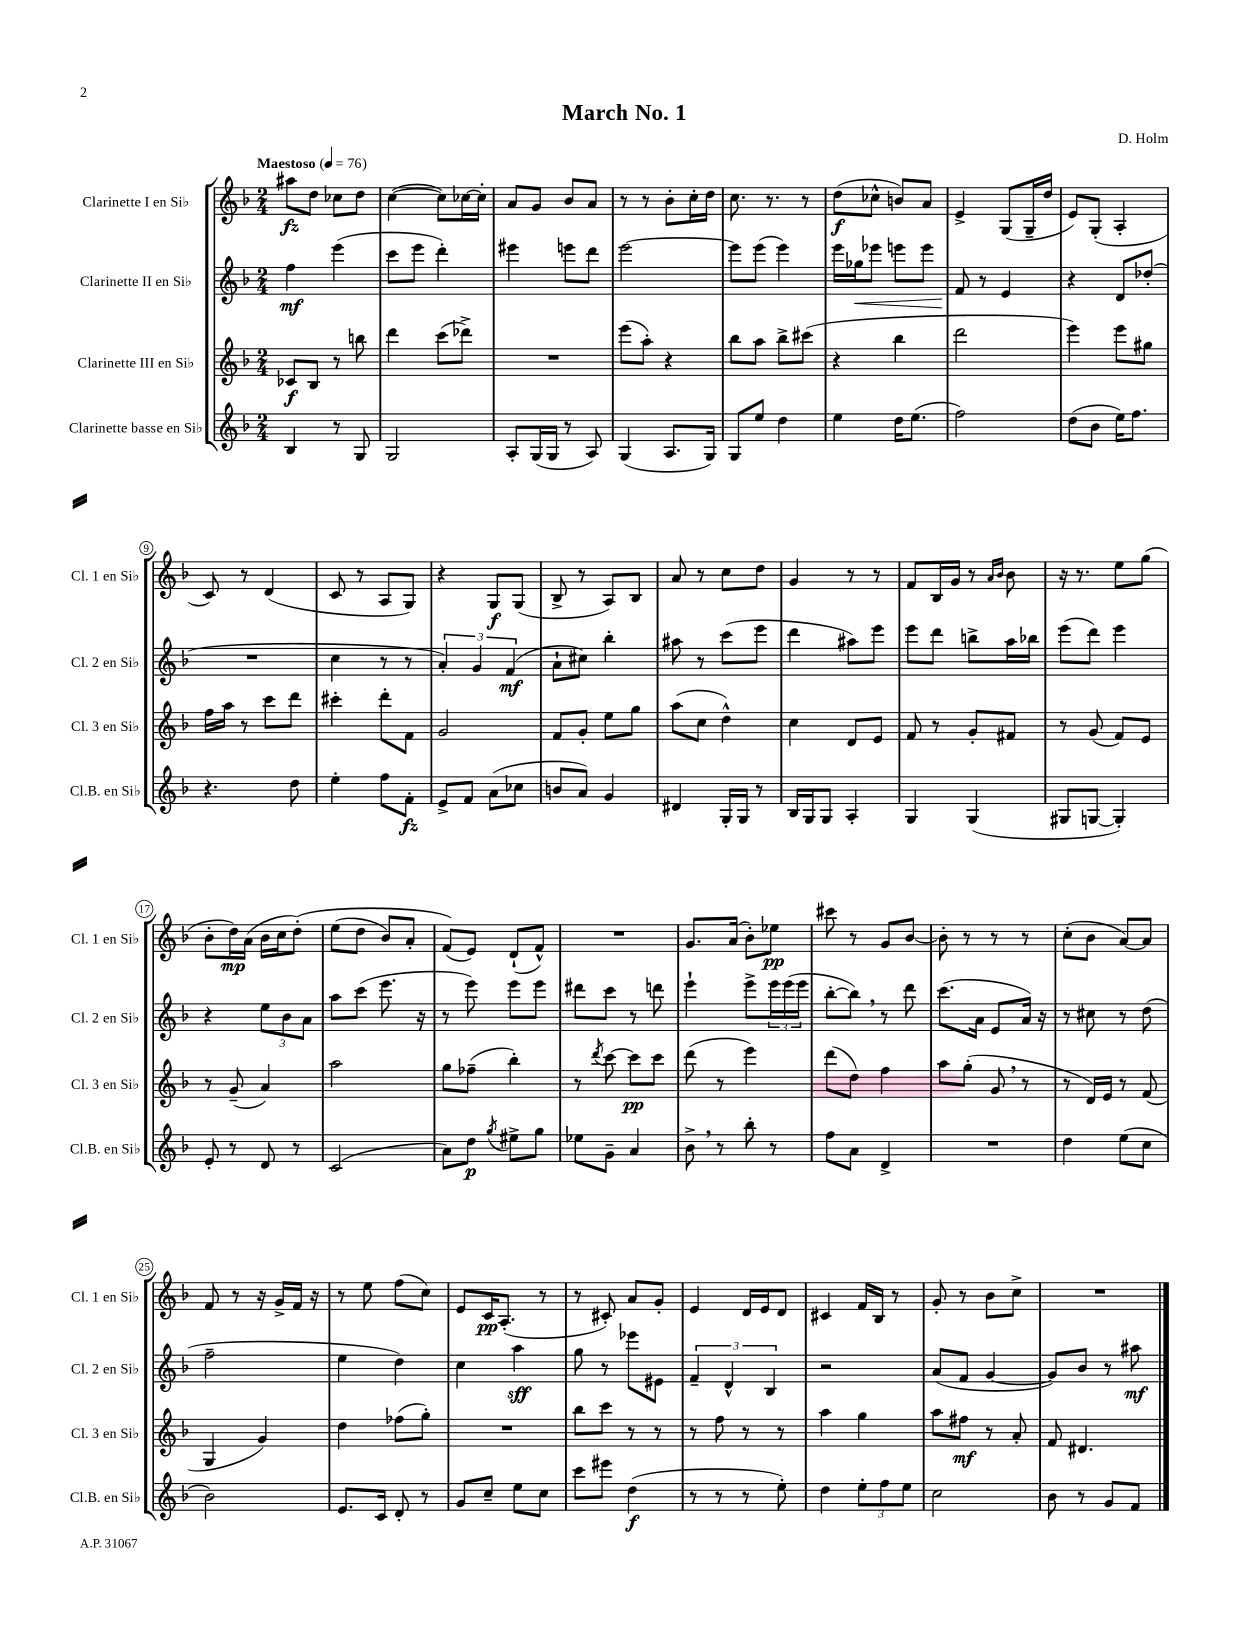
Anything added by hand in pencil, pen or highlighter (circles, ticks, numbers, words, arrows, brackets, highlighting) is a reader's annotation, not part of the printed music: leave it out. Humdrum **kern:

**kern	**kern	**kern	**kern
*staff4	*staff3	*staff2	*staff1
*clefG2	*clefG2	*clefG2	*clefG2
*k[b-]	*k[b-]	*k[b-]	*k[b-]
*M2/4	*M2/4	*M2/4	*M2/4
*MM76	*MM76	*MM76	*MM76
4B-	8c-	4ff	8aa#
.	8B-	.	8dd
8r	8r	(4eee	8cc-
8G	8bb	.	8dd
=	=	=	=
2G	4ddd	8ccc	([4cc
.	.	8eee	.
.	(8ccc	4ddd')	8cc])
.	8ddd-^)	.	[16cc-
.	.	.	16cc-']
=	=	=	=
8A'	2r	4eee#	8a
(16G	.	.	8g
16G	.	.	.
8r	.	8eee	8b-
8A)	.	8ddd	8a
=	=	=	=
(4G	(8eee	[2eee	8r
.	8aa')	.	8r
8.A	4r	.	8b-'
.	.	.	16cc'
16G)	.	.	16dd
=	=	=	=
8G	8bb-	8eee]	8.cc
8ee	8aa	(8eee	.
.	.	.	8.r
4dd	8bb-^	4eee)	.
.	(8ccc#	.	8r
=	=	=	=
4ee	4r	16eee	(8dd
.	.	16gg-	.
.	.	8eee-	8cc-^^
16dd	4bb-	8eee	8b)
(8.ee	.	.	.
.	.	8eee	8a
=	=	=	=
2ff)	2ddd	8f	4e^
.	.	8r	.
.	.	4e	(8G
.	.	.	16G~
.	.	.	16dd
=	=	=	=
(8dd	4eee)	4r	8e)
8b-	.	.	(8G'
16ee)	8eee	8d	4A'
8.ff	.	.	.
.	8gg#	(8dd-'	.
=	=	=	=
4.r	16ff	2r	8c)
.	16aa	.	.
.	8r	.	8r
.	8ccc	.	(4d
8dd	8ddd	.	.
=	=	=	=
4ee'	4ccc#'	4cc	8c
.	.	.	8r
8ff	8ddd'	8r	8A
8f'	8f	8r	8G)
=	=	=	=
8e^	2g	6a')	4r
8f	.	.	.
.	.	6g	.
(8a	.	.	8G
.	.	(6f	.
8cc-	.	.	(8G
=	=	=	=
8b	8f	8a`	8B-^
8a)	8g'	8cc#)	8r
4g	8ee	4bb-'	8A)
.	8gg	.	8B-
=	=	=	=
4d#	(8aa	8aa#	8a
.	8cc	8r	8r
16G'	4dd^^)	(8ccc	8cc
16G	.	.	.
8r	.	8eee	8dd
=	=	=	=
16B-	4cc	4ddd	4g
16G	.	.	.
8G	.	.	.
4A'	8d	8aa#)	8r
.	8e	8eee	8r
=	=	=	=
4G	8f	8eee	8f
.	8r	8ddd	16B-
.	.	.	16g
(4G	8g'	8bb^	8r
.	.	.	16qqa
.	.	.	16qqb-
.	8f#	16aa	8b-
.	.	16bb-	.
=	=	=	=
8G#	8r	(8eee	16r
.	.	.	8.r
[8G	(8g	8ddd)	.
4G'])	8f)	4eee	8ee
.	8e	.	(8gg
=	=	=	=
8e'	8r	4r	8b-'
8r	(8g~	.	16dd)
.	.	.	(16a
8d	4a)	12ee	16b-
.	.	.	16cc
.	.	12b-	.
8r	.	.	&(8dd')
.	.	12a	.
=	=	=	=
(2c	2aa	8aa	(8ee
.	.	(8ccc	8dd
.	.	8.eee	8b-)
.	.	.	8a'
.	.	16r	.
=	=	=	=
8a)	8gg	8r	(8f&)
8dd	(8ff-~	8eee)	8e)
8qgg	.	.	.
8ee#^	4bb-')	8eee	(8d`
8gg	.	8eee	8f^^)
=	=	=	=
8ee-	8r	8ddd#	2r
.	8qddd	.	.
8g~	[8ccc	8ccc	.
4a	8ccc]	8r	.
.	8ccc	8ddd	.
=	=	=	=
8b-^	(8ddd	4eee`	8.g
8r	8r	.	.
.	.	.	(16a
8bb-'	4eee)	8eee^	8b-')
8r	.	24eee	8ee-
.	.	(24eee	.
.	.	24eee	.
=	=	=	=
8ff	(8ddd	[8bb-'	8ccc#
8a	8dd)	8bb-])	8r
4d^	4ff	8r	8g
.	.	8ddd	[8b-
=	=	=	=
2r	8aa	(8.ccc	8b-']
.	(8gg'	.	8r
.	.	16a	.
.	8g	8e	8r
.	8r	16a)	8r
.	.	16r	.
=	=	=	=
4dd	8r	8r	(8cc'
.	16d)	8cc#	8b-
.	16e	.	.
(8ee	8r	8r	[8a)
8cc	(8f	(8dd	8a]
=	=	=	=
2b-)	4G	2ff~	8f
.	.	.	8r
.	4g)	.	16r
.	.	.	16g^
.	.	.	16f
.	.	.	16r
=	=	=	=
8.e	4dd	4ee	8r
.	.	.	8ee
16c	.	.	.
8d'	(8ff-	4dd)	(8ff
8r	8gg')	.	8cc)
=	=	=	=
8g	2r	4cc	8e
8cc~	.	.	16c
.	.	.	(8.A'
8ee	.	4aa	.
8cc	.	.	8r
=	=	=	=
8ccc	8bb-	8gg	8r
8eee#	8ccc	8r	8c#')
(4dd	8r	8eee-	8a
.	8r	8e#	8g'
=	=	=	=
8r	8r	6f~	4e
8r	8ff	.	.
.	.	6d^^	.
8r	8r	.	16d
.	.	.	16e
.	.	6B-	.
8ee')	8r	.	8d
=	=	=	=
4dd	4aa	2r	4c#
12ee'	4gg	.	16f
.	.	.	16B-
12ff	.	.	.
.	.	.	8r
12ee	.	.	.
=	=	=	=
2cc	8aa	(8a	8g'
.	8ff#	8f	8r
.	8r	[4g	8b-
.	8a'	.	8cc^
=	=	=	=
8b-	8f	8g])	2r
8r	4.d#	8b-	.
8g	.	8r	.
8f	.	8aa#	.
==	==	==	==
*-	*-	*-	*-
